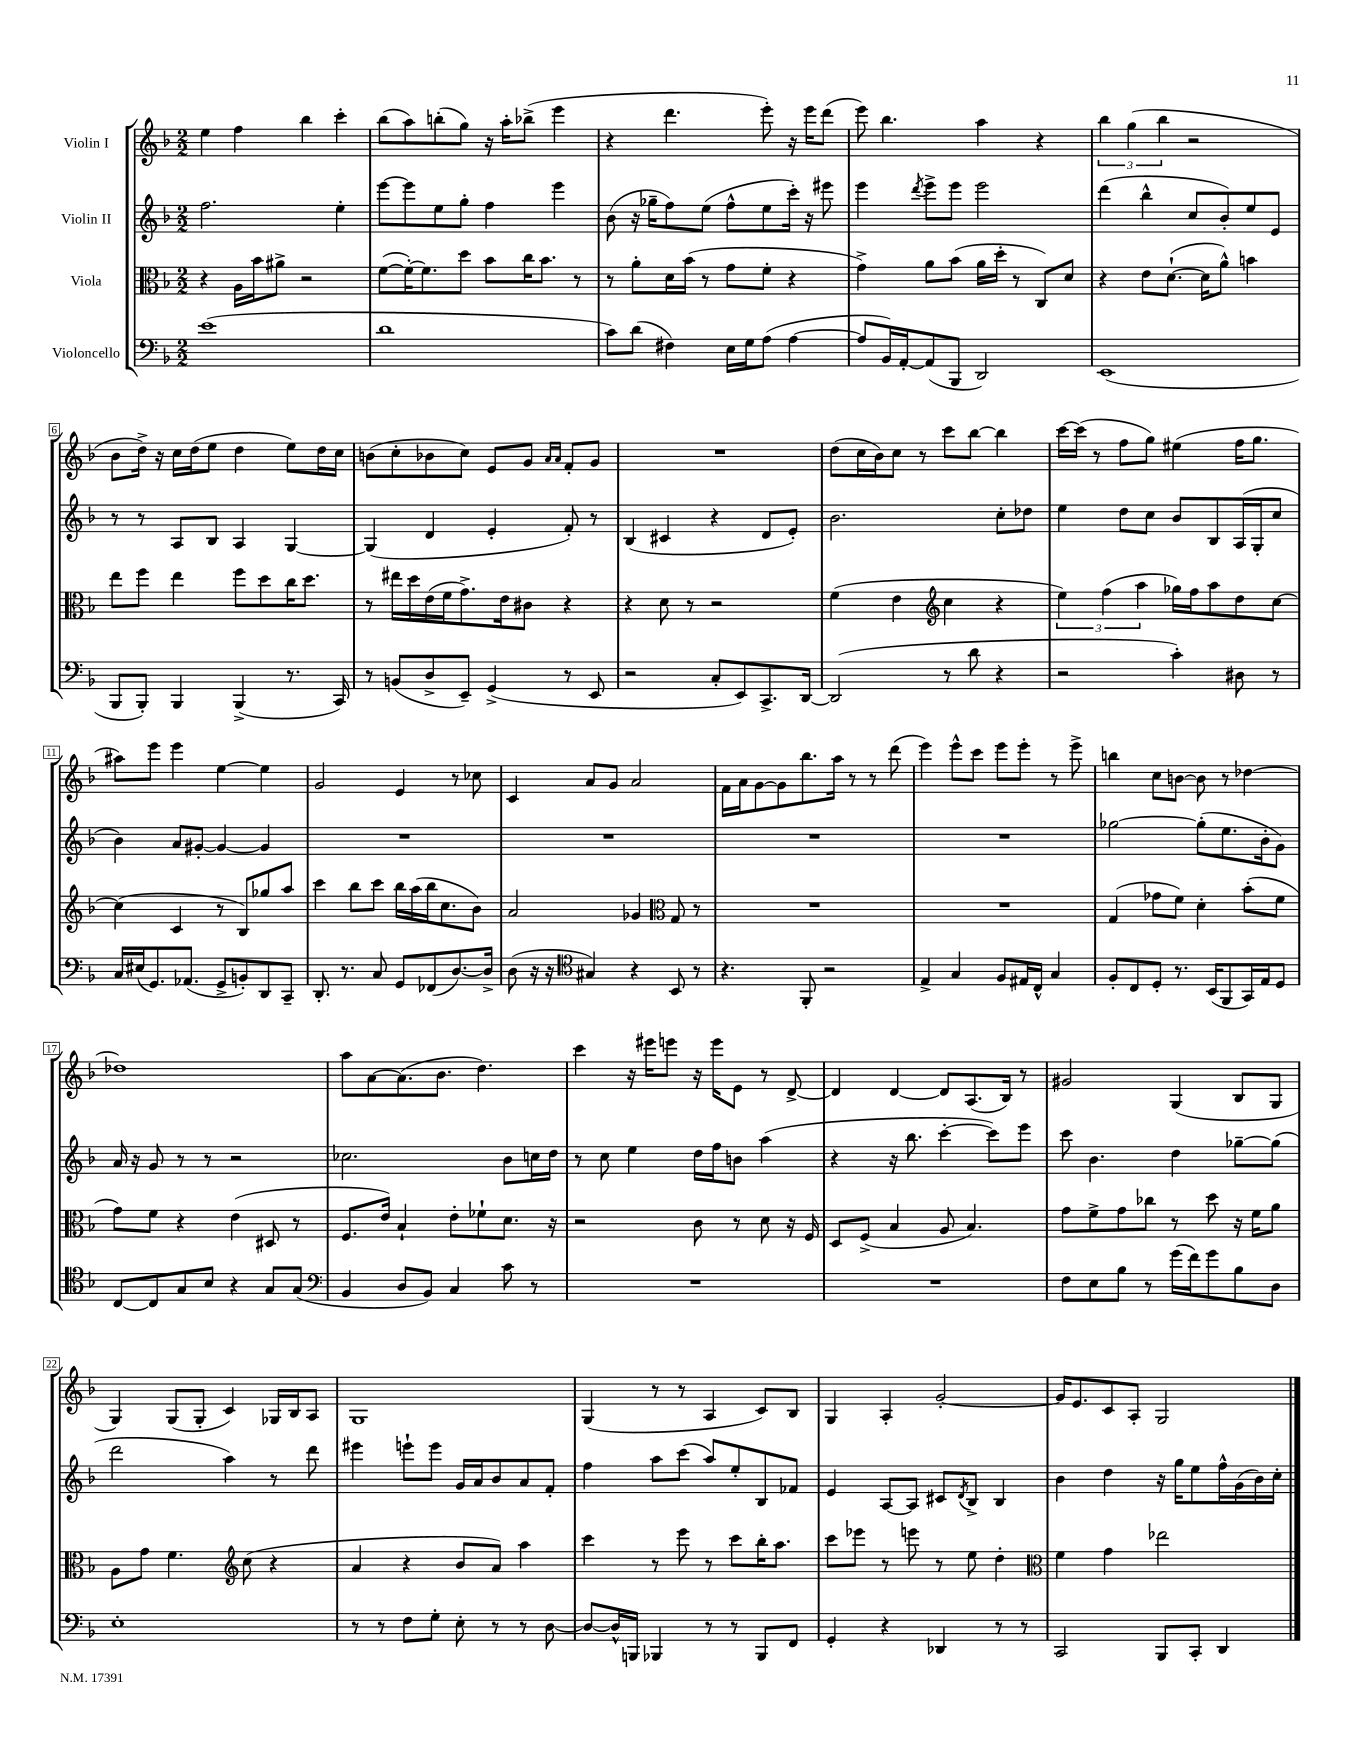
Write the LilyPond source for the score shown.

<<
\new StaffGroup <<
\new Staff = "s0" \with { instrumentName = "Violin I" } {
    \clef treble \key f \major \numericTimeSignature \time 2/2
    e''4 f''4 bes''4 c'''4-. |
    bes''8( a''8) b''8-.( g''8) r16 a''16-. bes''8->( e'''4 |
    r4 d'''4. e'''8-.) r16 e'''16 d'''8( |
    e'''8) bes''4. a''4 r4 |
    \tuplet 3/2 { bes''4 g''4( bes''4 } r2 |
    bes'8 d''16->) r16 c''16 d''16( e''8 d''4 e''8) d''16 c''16 |
    b'8( c''8-. bes'8 c''8) e'8 g'8 \grace { a'16 a'16 } f'8-. g'8 |
    R1 |
    d''8( c''16 bes'16) c''8 r8 c'''8 bes''8~ bes''4 |
    c'''16~ c'''16( r8 f''8 g''8) eis''4( f''16 g''8. |
    ais''8) e'''8 e'''4 e''4~ e''4 |
    g'2 e'4 r8 ces''8 |
    c'4 a'8 g'8 a'2 |
    f'16 a'16 g'8~ g'8 bes''8. a''16 r8 r8 d'''8( |
    e'''4) e'''8-^ c'''8 e'''8 e'''8-. r8 e'''8-> |
    b''4 c''8 b'8~ b'8 r8 des''4~ |
    des''1 |
    a''8 a'8~ a'8.( bes'8. d''4.) |
    c'''4 r16 eis'''16 e'''8 r16 e'''16 e'8 r8 d'8~-> |
    d'4 d'4~ d'8 a8.( bes16) r8 |
    gis'2 g4( bes8 g8 |
    g4) g8( g8-. c'4) ges16 bes16 a8 |
    g1 |
    g4( r8 r8 a4 c'8) bes8 |
    g4 a4-. g'2~-. |
    g'16 e'8. c'8 a8-. g2 \bar "|." |
}
\new Staff = "s1" \with { instrumentName = "Violin II" } {
    \clef treble \key f \major \numericTimeSignature \time 2/2
    f''2. e''4-. |
    e'''8~ e'''8 e''8 g''8-. f''4 e'''4 |
    bes'8( r16 ges''16-- f''8) e''8( f''8-^ e''8 c'''16-.) r16 eis'''8 |
    e'''4 \acciaccatura { d'''8 } e'''8-> e'''8 e'''2 |
    d'''4( bes''4-^ c''8 bes'8-.) e''8 e'8 |
    r8 r8 a8 bes8 a4 g4~ |
    g4( d'4 e'4-. f'8-.) r8 |
    bes4( cis'4 r4 d'8 e'8-.) |
    bes'2. c''8-. des''8 |
    e''4 d''8 c''8 bes'8 bes8 a16( g16-. c''8 |
    bes'4) a'8 gis'8~-. gis'4~ gis'4 |
    R1 |
    R1 |
    R1 |
    R1 |
    ges''2~ ges''8-.( e''8. bes'16-. g'8) |
    a'16 r16 g'8 r8 r8 r2 |
    ces''2. bes'8 c''16 d''16 |
    r8 c''8 e''4 d''16 f''16 b'8 a''4( |
    r4 r16 bes''8. c'''4~-. c'''8) e'''8 |
    c'''8 bes'4. d''4 ges''8~-- ges''8( |
    d'''2 a''4) r8 d'''8 |
    eis'''4 e'''8-! e'''8 g'16 a'16 bes'8 a'8 f'8-. |
    f''4 a''8 c'''8( a''8) e''8-. bes8 fes'8 |
    e'4 a8~ a8 cis'8 \acciaccatura { d'8 } bes8-> bes4 |
    bes'4 d''4 r16 g''16 e''8 f''16-^ g'16( bes'16) c''16-. \bar "|." |
}
\new Staff = "s2" \with { instrumentName = "Viola" } {
    \clef alto \key f \major \numericTimeSignature \time 2/2
    r4 a16 bes'16 ais'8-> r2 |
    f'8~( f'16~-.) f'8. d''8 bes'8 c''16 bes'8. r8 |
    r8 a'8-. d'16 bes'16( r8 g'8 f'8-. r4 |
    g'4->) a'8 bes'8( a'16 d''16-. r8 c8) d'8 |
    r4 e'8 d'8.~-!( d'16 a'8-^) b'4 |
    e''8 f''8 e''4 f''8 d''8 c''16 d''8. |
    r8 eis''16 d''16 e'16( f'16 g'8.->) e'16 cis'8 r4 |
    r4 d'8 r8 r2 |
    f'4( e'4 \clef treble c''4 r4 |
    \tuplet 3/2 { e''4) f''4( a''4 } ges''16) f''16 a''8 d''8 c''8~ |
    c''4( c'4 r8 bes8) ges''8 a''8 |
    c'''4 bes''8 c'''8 bes''16 a''16( bes''16 c''8. bes'8) |
    a'2 ges'4 \clef alto g8 r8 |
    R1 |
    R1 |
    g4( ges'8 f'8) d'4-. bes'8-.( f'8 |
    g'8) f'8 r4 e'4( dis8 r8 |
    f8. e'16) bes4-! e'8-. fes'8-! d'8. r16 |
    r2 c'8 r8 d'8 r16 f16 |
    d8 f8->( bes4 a8 bes4.) |
    g'8 f'8-> g'8 ces''8 r8 d''8 r16 f'16 a'8 |
    a8 g'8 f'4. \clef treble c''8( r4 |
    a'4 r4 bes'8 a'8) a''4 |
    c'''4 r8 e'''8 r8 c'''8 bes''16-. a''8. |
    c'''8 ees'''8 r8 e'''8 r8 e''8 d''4-. |
    \clef alto f'4 g'4 ees''2 \bar "|." |
}
\new Staff = "s3" \with { instrumentName = "Violoncello" } {
    \clef bass \key f \major \numericTimeSignature \time 2/2
    e'1( |
    d'1 |
    c'8) d'8( fis4) e16 g16 a8( a4~ |
    a8 bes,16) a,16~-. a,8( bes,,8 d,2) |
    e,1( |
    bes,,8 bes,,8-.) bes,,4 bes,,4->( r8. c,16) |
    r8 b,8( d8-> e,8--) g,4->( r8 e,8 |
    r2 c8-. e,8) c,8.-> d,16~ |
    d,2( r8 d'8 r4 |
    r2 c'4-.) dis8 r8 |
    c16 eis16( g,8.) aes,8.( g,8-> b,8-.) d,8 c,8-- |
    d,8.-. r8. c8 g,8 fes,8( d8.~) d16-> |
    d8( r16 r16 \clef tenor gis4) r4 bes,8 r8 |
    r4. f,8-. r2 |
    e4-> g4 f8 eis16 c16-^ g4 |
    f8-. c8 d8-. r8. bes,16( f,8 g,16) e16 d8 |
    c8~ c8 g8 bes8 r4 g8 g8( |
    \clef bass bes,4 d8 bes,8) c4 c'8 r8 |
    R1 |
    R1 |
    f8 e8 bes8 r8 g'16( f'16) g'8 bes8 d8 |
    e1-. |
    r8 r8 f8 g8-. e8-. r8 r8 d8~ |
    d8~ d16-^ b,,16 bes,,4 r8 r8 bes,,8 f,8 |
    g,4-. r4 des,4 r8 r8 |
    c,2 bes,,8 c,8-. d,4 \bar "|." |
}
>>
>>
\layout { \context { \Score \override BarNumber.stencil = #(make-stencil-boxer 0.1 0.3 ly:text-interface::print) } }
